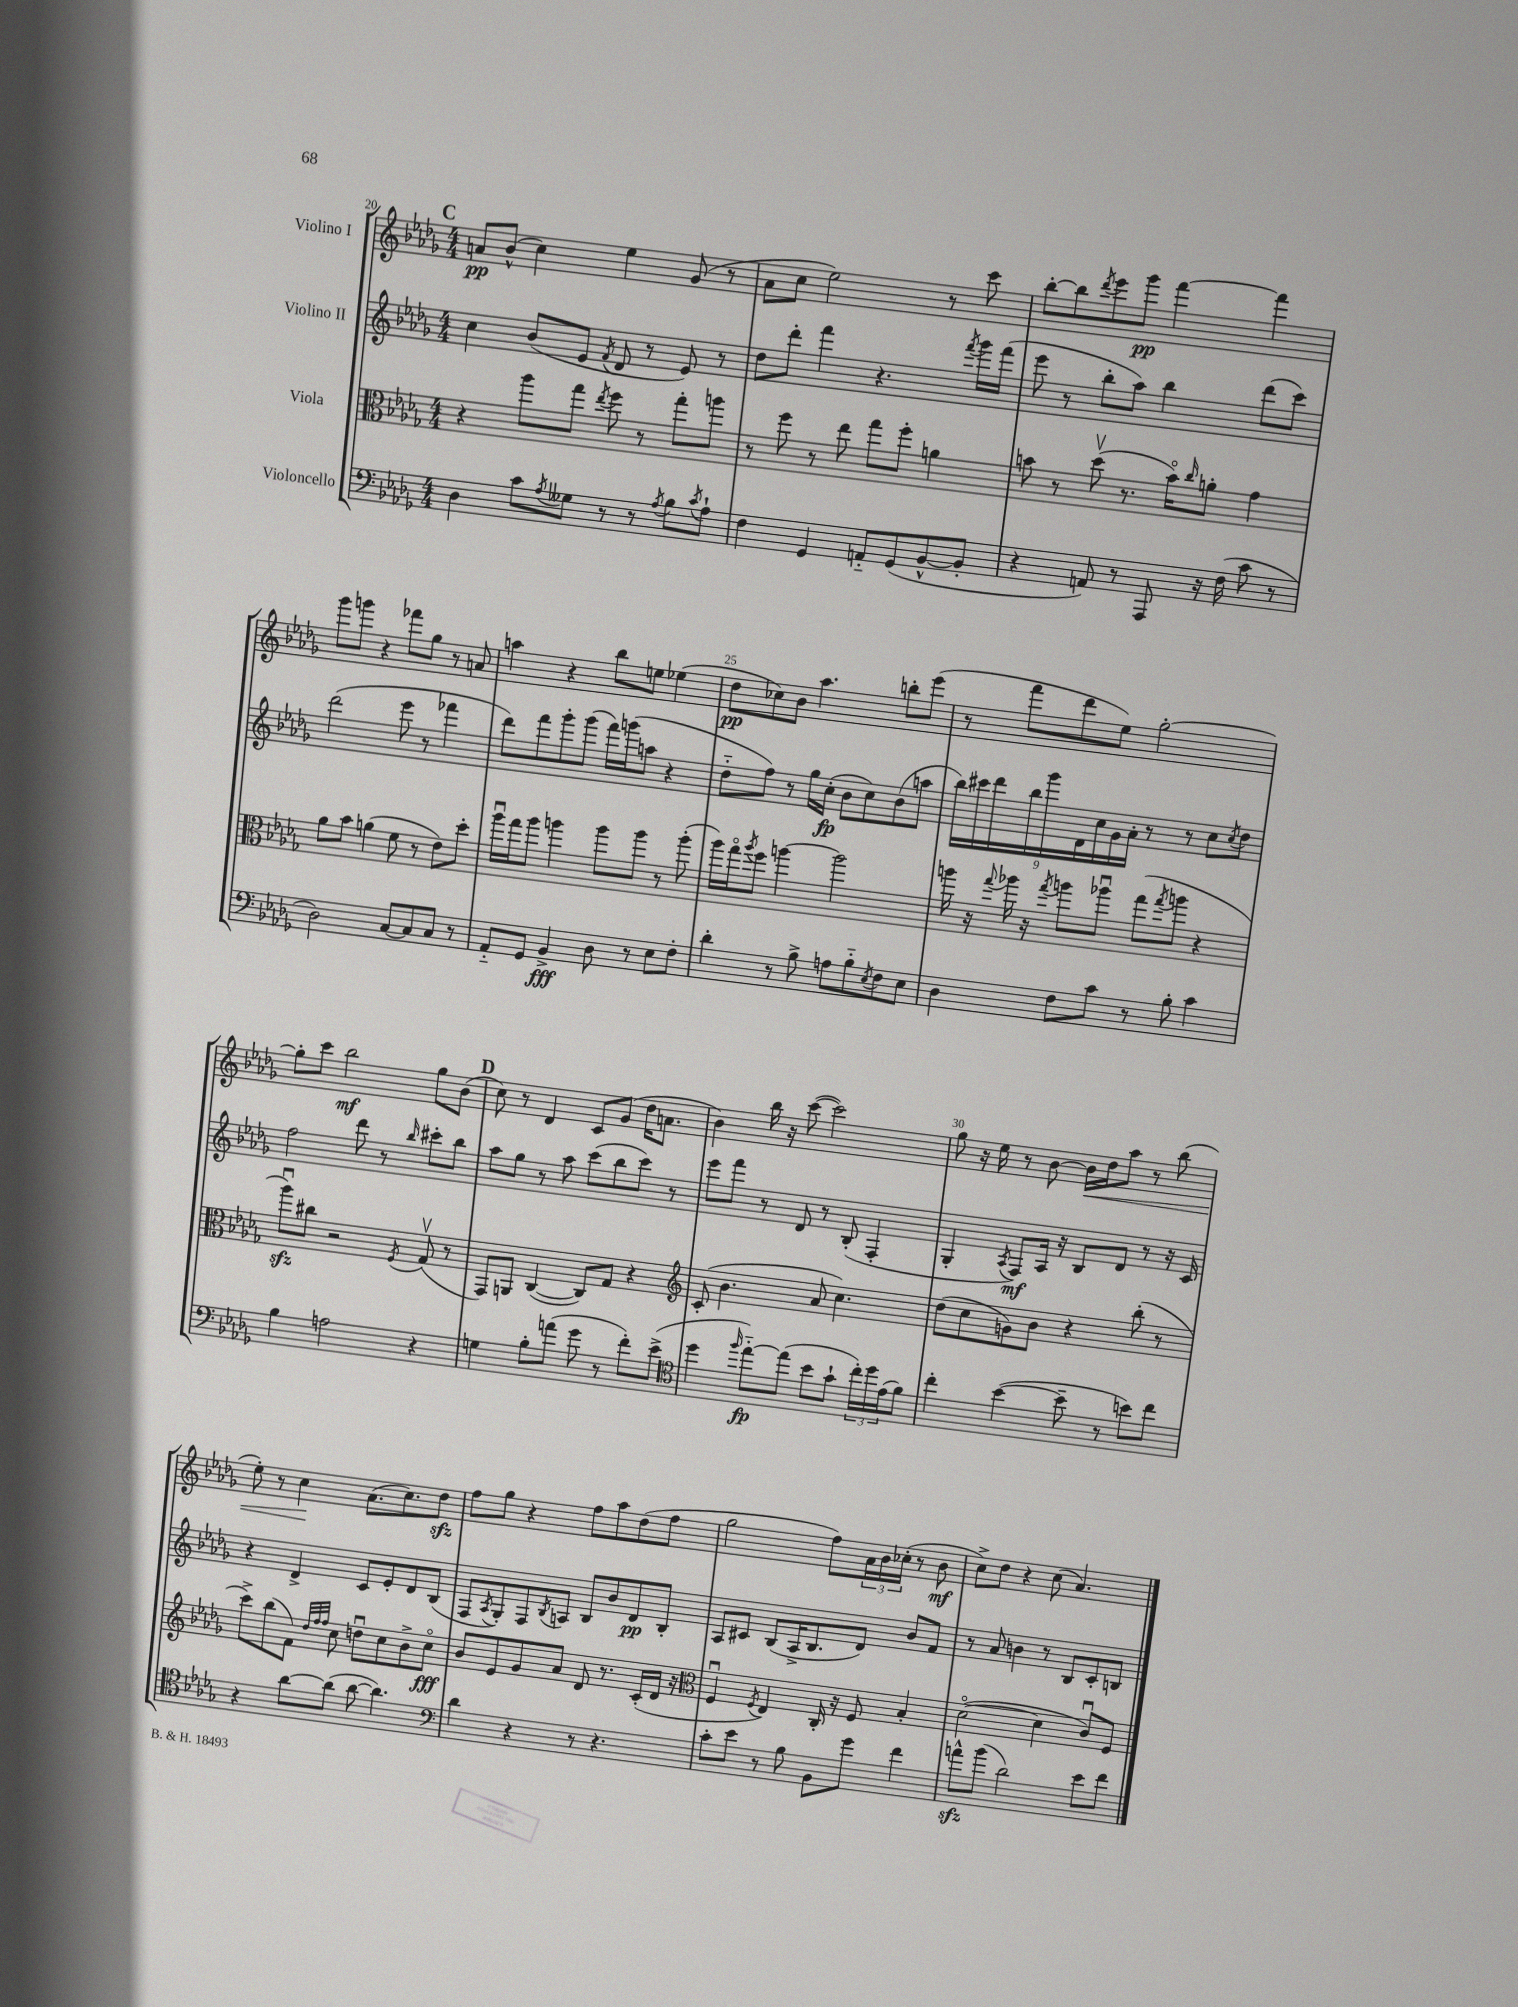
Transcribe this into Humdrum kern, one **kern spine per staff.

**kern	**kern	**kern	**kern
*staff4	*staff3	*staff2	*staff1
*clefF4	*clefC3	*clefG2	*clefG2
*k[b-e-a-d-g-]	*k[b-e-a-d-g-]	*k[b-e-a-d-g-]	*k[b-e-a-d-g-]
*M4/4	*M4/4	*M4/4	*M4/4
4D-	4r	4cc	8a
.	.	.	(8b-^^
8c	8aa-	(8b-	4cc)
8qA-	.	.	.
8G--	8gg-	8e-	.
.	8qee-	8qf	.
8r	8ff	8d-	4ee-
8r	8r	8r	.
8qA-	.	.	.
8B-	8gg-'	8e-)	(8g-
8qc	.	.	.
8A-`	8aa	8r	8r
=	=	=	=
4F	8r	8dd-	8a-
.	8ff	8ddd-'	8cc
4GG-	8r	4fff	2ee-)
.	8ee-	.	.
8AA'~	8gg-	4.r	.
(8GG-	8ff'	.	.
[8BB-^^	4a	.	8r
.	.	8qfff	.
8BB-']	.	16ggg-	8ccc
.	.	(16fff	.
=	=	=	=
4r	8b	8eee-	[8bb-'
.	8r	8r	8bb-]
.	.	.	8qddd-
8AA)	(8dd-v	8bb-'	8eee-
8r	8.r	8aa-)	8ggg-
8AAA-	.	4bb-	[4fff
.	16bo)	.	.
.	16qqcc	.	.
16r	8a'	.	.
(16F	.	.	.
8c	4g-	(8ddd-	4fff]
8r	.	8ccc)	.
=	=	=	=
2D-)	8a-	(2ddd-	8ggg-
.	8b-	.	8ggg
.	(4a	.	4r
[8C	8f	8eee-	8fff-
8C]	8r	8r	8gg-
8C	8e-)	4fff-	8r
8r	8dd-'	.	8a
=	=	=	=
8AA-'~	16aa-u	8ddd-)	4aa
.	16gg-	.	.
8GG-	8aa-	8fff	.
4BB-^	4aa	8ggg-'	4r
.	.	(8ggg-	.
8D-	8aa	16fff)	8bb-
.	.	(16ggg	.
8r	8aa	8aa	8ee
8E-	8r	4r	(4ee-
8F'	(8aa'	.	.
=	=	=	=
4d-'	16aa-)	8dd-'~	8dd-
.	16gg-o	.	.
.	8qaa-	.	.
.	8ff	8ff)	8cc-)
8r	[4aa	8r	8b-
8B-^	.	16gg-	4.aa-
.	.	(16cc'	.
8A	2aa]	8b-	.
8B-'~	.	8cc)	.
8qE-	.	.	.
8F	.	(8b-	8bb'
8E-	.	8aa	(8eee-
=	=	=	=
4D-	16aa	18bb-)	8r
.	.	18ccc#	.
.	16r	.	.
.	.	18ddd-	.
.	8qqgg-	.	.
.	16aa-	.	8fff
.	.	18bb-	.
.	16r	.	.
.	.	18ggg-	.
.	8qgg-	.	.
8F	8aa	.	8ddd-
.	.	18d-	.
.	.	18cc	.
8c	8aa-u	.	8ee-)
.	.	18g-	.
.	.	18a-'	.
8r	(8gg-	8r	[2gg-'
.	8qgg-	.	.
8B-'	8aa	8r	.
4c	4r	8cc	.
.	.	8qcc	.
.	.	8dd-	.
=	=	=	=
4B-	8aa-u)	2ff	8gg-']
.	8cc#	.	8ccc
2A	2r	.	2bb-
.	.	8ddd-	.
.	.	8r	.
.	8qF	16qqbb-	.
4r	(8G-v	8ccc#'	8gg-
.	8r	8bb-	(8b-
=	=	=	=
4G	8GG-)	8aa-	8cc)
.	8AA	8gg-	8r
8B-'	([4C	8r	4d-
(8a	.	8aa-	.
8g-	8C])	(8ccc	8c
8r	8G-	8bb-	(8g-
8f')	4r	8ccc)	16dd-
.	.	.	8.a
(8e-^	.	8r	.
=	=	=	=
*clefC4	*clefG2	*	*
4dd-	(8c'	8eee-	4b-)
.	4.b-	8fff	.
16qqff	.	.	.
[8ee-'~)	.	8r	16bb-
.	.	.	16r
(8ee-]	.	8d-	([8ccc
8b-	8a-	8r	2ccc])
8g-`	4.cc)	(8B-'	.
24cc')	.	4F'	.
24dd-	.	.	.
(24e-	.	.	.
8f)	.	.	.
=	=	=	=
4cc'	(8dd-	4G-'	8gg-
.	8cc	.	16r
.	.	.	16ee-
.	.	8qA-	.
([4b-	8g)	8F)	8r
.	8b-	16A-	[8b-
.	.	16r	.
8b-~]	4r	8B-	16b-]
.	.	.	16dd-
8r	.	8d-	8aa-
8b)	(8bb-'	8r	8r
8cc	8r	16r	(8bb-
.	.	16c	.
=	=	=	=
4r	8ccc^)	4r	8ee-')
.	(8bb-	.	8r
[8a-	8f)	4d-^	4cc
.	32qqdd-	.	.
.	32qqff	.	.
.	32qqff	.	.
(8a-]	8cc	.	.
[8a-	8ddu	8c	(8.a-
4.a-])	8cc	8e-'	.
.	.	.	8.cc)
.	8b-^	8d-	.
.	8cco	(8B-	8dd-
=	=	=	=
*clefF4	*	*	*
4d-	8b-	8F	8ff
.	.	8qA-	.
.	8e-	8G-')	8gg-
4r	8g-	8F	4r
.	.	8qB-	.
.	8a-	8A	.
8r	8d-	8B-	8ff
4.r	8.r	8b-	8aa-
.	.	8d-	(8dd-
.	(16c'	.	.
.	16d-	8B-'	8ff
.	16r	.	.
=	=	=	=
*	*clefC3	*	*
8c'	4Fu	8A-	2gg-
8e-	.	8c#	.
.	8qF	.	.
8r	4E-)	(8B-	.
8B-	.	16A-^	.
.	.	8.B-	.
8BB-	16C'	.	8ff)
.	16r	.	.
8g-	8F	8d-)	24a-
.	.	.	24b-
.	.	.	(24cc-'
4f	4B-'	8b-	8r
.	.	8f	8b-
=	=	=	=
8a^^	([2d-o	8r	8cc^)
(8b-	.	8a-	8dd-
2d-)	.	4b	4r
.	4d-]	8r	(8cc
.	.	8B-	4.a-)
8e-	8cu)	8c'	.
8f	8F	8B	.
==	==	==	==
*-	*-	*-	*-
